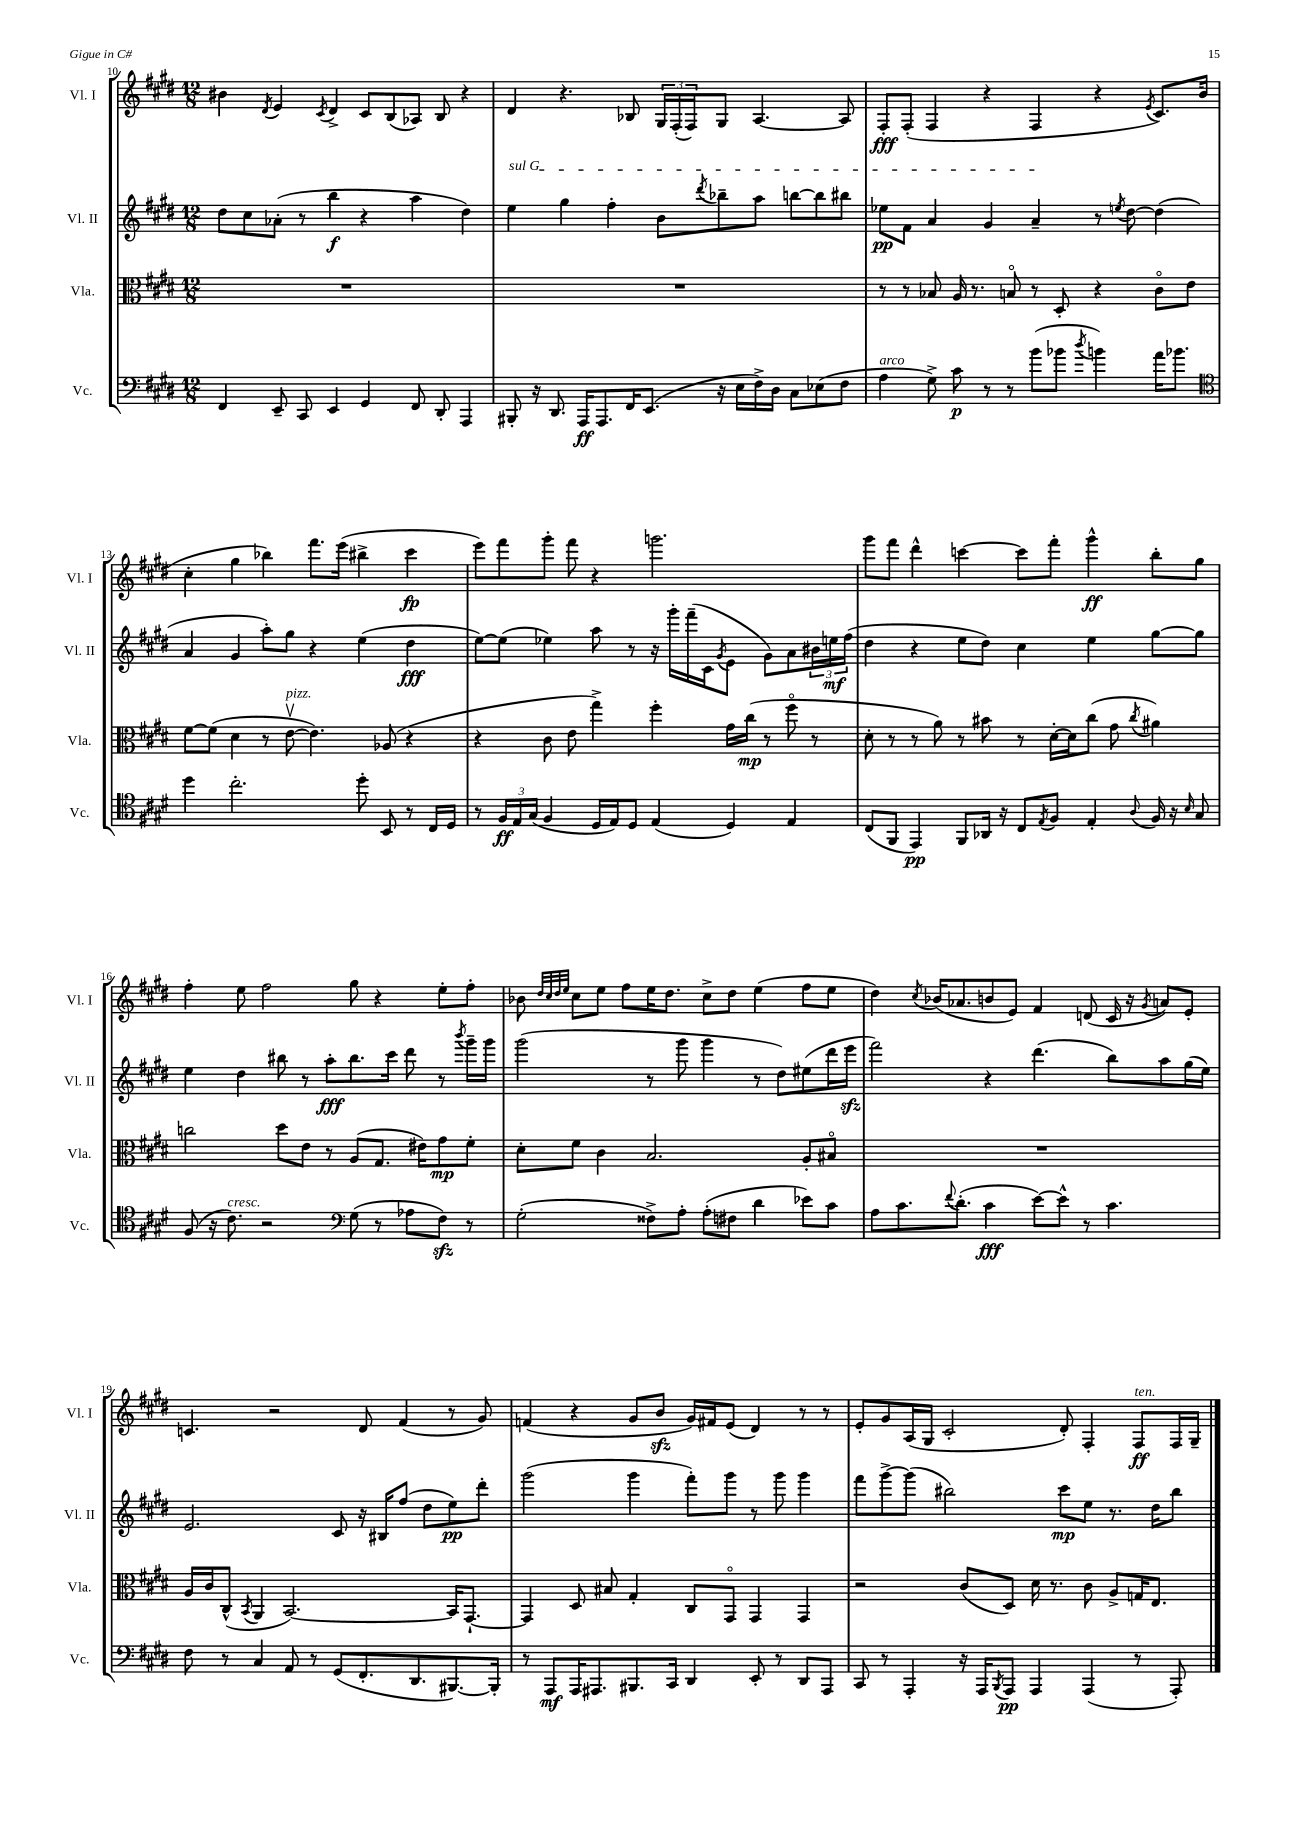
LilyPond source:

<<
\new StaffGroup <<
\new Staff = "s0" \with { instrumentName = "Vl. I" shortInstrumentName = "Vl. I" } {
    \clef treble \key e \major \numericTimeSignature \time 12/8
    bis'4 \acciaccatura { dis'8 } e'4 \acciaccatura { cis'8 } dis'4-> cis'8 b8( aes8) b8 r4 |
    dis'4 r4. bes8 \tuplet 3/2 { gis16 fis16-.( fis16) } gis8 a4.~ a8 |
    fis8-.\fff fis8-.( fis4 r4 fis4 r4 \acciaccatura { e'8 } cis'8.) b'16( |
    cis''4-. gis''4 bes''4) fis'''8. e'''16( bis''4-> cis'''4\fp |
    e'''8) fis'''8 gis'''8-. fis'''8 r4 g'''2. |
    gis'''8 fis'''8 dis'''4-^ c'''4~ c'''8 fis'''8-. gis'''4-^\ff b''8-. gis''8 |
    fis''4-. e''8 fis''2 gis''8 r4 e''8-. fis''8-. |
    bes'8 \grace { dis''32 cis''32 dis''32 e''32 } cis''8 e''8 fis''8 e''16 dis''8. cis''8-> dis''8 e''4( fis''8 e''8 |
    dis''4) \acciaccatura { cis''8 } bes'16( aes'8. b'8 e'8) fis'4 d'8( cis'16 r16 \acciaccatura { gis'8 } a'8) e'8-. |
    c'4. r2 dis'8 fis'4( r8 gis'8) |
    f'4( r4 gis'8 b'8\sfz gis'16) fis'16 e'8( dis'4) r8 r8 |
    e'8-. gis'8 a16( gis16 cis'2-. dis'8-.) fis4-. fis8\ff^\markup { \italic "ten." } fis16 gis16-- \bar "|." |
}
\new Staff = "s1" \with { instrumentName = "Vl. II" shortInstrumentName = "Vl. II" } {
    \clef treble \key e \major \numericTimeSignature \time 12/8
    dis''8 cis''8 aes'8-.( r8 b''4\f r4 a''4 dis''4) |
    \once \override TextSpanner.bound-details.left.text = \markup { \italic "sul G" } e''4\startTextSpan gis''4 fis''4-. b'8 \acciaccatura { dis'''8 } bes''8-- a''8 b''8~ b''8 bis''8 |
    ees''8\pp fis'8 a'4 gis'4 a'4--\stopTextSpan r8 \acciaccatura { e''8 } dis''8~ dis''4( |
    a'4 gis'4 a''8-.) gis''8 r4 e''4( dis''4\fff |
    e''8~) e''8( ees''4) a''8 r8 r16 gis'''16-. fis'''16--( cis'16 \acciaccatura { gis'8 } e'8 gis'8) a'8 \tuplet 3/2 { bis'16 e''16\mf fis''16( } |
    dis''4 r4 e''8 dis''8) cis''4 e''4 gis''8~ gis''8 |
    e''4 dis''4 bis''8 r8 a''8-.\fff bis''8. cis'''16 dis'''8 r8 \acciaccatura { b'''8 } gis'''16-- gis'''16 |
    gis'''2( r8 gis'''8 gis'''4 r8 dis''8) eis''8( dis'''16 e'''16\sfz |
    fis'''2) r4 dis'''4.( b''8) a''8 gis''16( e''16) |
    e'2. cis'8 r16 bis16 fis''8( dis''8 e''8\pp) dis'''8-. |
    gis'''2( gis'''4 fis'''8-.) gis'''8 r8 gis'''8 gis'''4 |
    fis'''8 gis'''8~-> gis'''8( bis''2) cis'''8\mp e''8 r8. dis''16 bis''8 \bar "|." |
}
\new Staff = "s2" \with { instrumentName = "Vla." shortInstrumentName = "Vla." } {
    \clef alto \key e \major \numericTimeSignature \time 12/8
    R1. |
    R1. |
    r8 r8 bes8 a16 r8. b8\flageolet r8 dis8-. r4 cis'8\flageolet e'8 |
    fis'8~ fis'8( dis'4 r8 e'8~\upbow^\markup { \italic "pizz." } e'4.) aes8( r4 |
    r4 cis'8 e'8 gis''4->) fis''4-. gis'16 cis''16\mp( r8 fis''8\flageolet r8 |
    dis'8-. r8 r8 a'8) r8 bis'8 r8 dis'16~-. dis'16 cis''8( gis'8 \acciaccatura { cis''8 } ais'4) |
    c''2 dis''8 e'8 r8 a8( gis8. eis'16) gis'8\mp fis'8-. |
    dis'8-. fis'8 cis'4 b2. a8-. bis8\flageolet |
    R1. |
    a16 cis'16 cis8-^( \acciaccatura { b,8 } a,4 b,2.~) b,16 gis,8.~-! |
    gis,4 dis8 bis8 gis4-. cis8 gis,8\flageolet gis,4 gis,4 |
    r2 cis'8( dis8) dis'16 r8. cis'8 a8-> g16 e8. \bar "|." |
}
\new Staff = "s3" \with { instrumentName = "Vc." shortInstrumentName = "Vc." } {
    \clef bass \key e \major \numericTimeSignature \time 12/8
    fis,4 e,8-- cis,8 e,4 gis,4 fis,8 dis,8-. a,,4 |
    bis,,8-. r16 dis,8. a,,16\ff a,,8. fis,16 e,8.( r16 e16 fis16->) dis16 cis8 ees8( fis8 |
    a4^\markup { \italic "arco" } gis8->) cis'8\p r8 r8 b'8( bes'8 \acciaccatura { dis''8 } b'4) a'16 bes'8. |
    \clef tenor dis''4 cis''2.-. dis''8-. b,8 r8 cis16 dis16 |
    r8 \tuplet 3/2 { fis16\ff e16 gis16( } fis4 dis16 e16) dis8 e4( dis4) e4 |
    cis8( fis,8 e,4\pp) fis,8 aes,16 r16 cis8 \acciaccatura { e8 } fis8 e4-. \appoggiatura { a8 } fis16 r16 \grace { b16 } gis8 |
    fis8( r16 cis'8.^\markup { \italic "cresc." }) r2 \clef bass gis8( r8 aes8 fis8\sfz) r8 |
    gis2-.( fisis8->) a8-. a8-.( fis8 dis'4 ees'8) cis'8 |
    a8 cis'8. \appoggiatura { fis'8 } dis'8.-.( cis'4\fff e'8~) e'8-^ r8 cis'4. |
    fis8 r8 cis4 a,8 r8 gis,8( fis,8.-. dis,8. bis,,8.~) bis,,16-. |
    r8 a,,8\mf a,,16 ais,,8. bis,,8. cis,16 dis,4 e,8-. r8 dis,8 ais,,8 |
    cis,8 r8 a,,4-. r16 a,,16 \acciaccatura { b,,8 } a,,8\pp a,,4 a,,4( r8 a,,8-.) \bar "|." |
}
>>
>>
\layout { \context { \Score currentBarNumber = #10 } }
